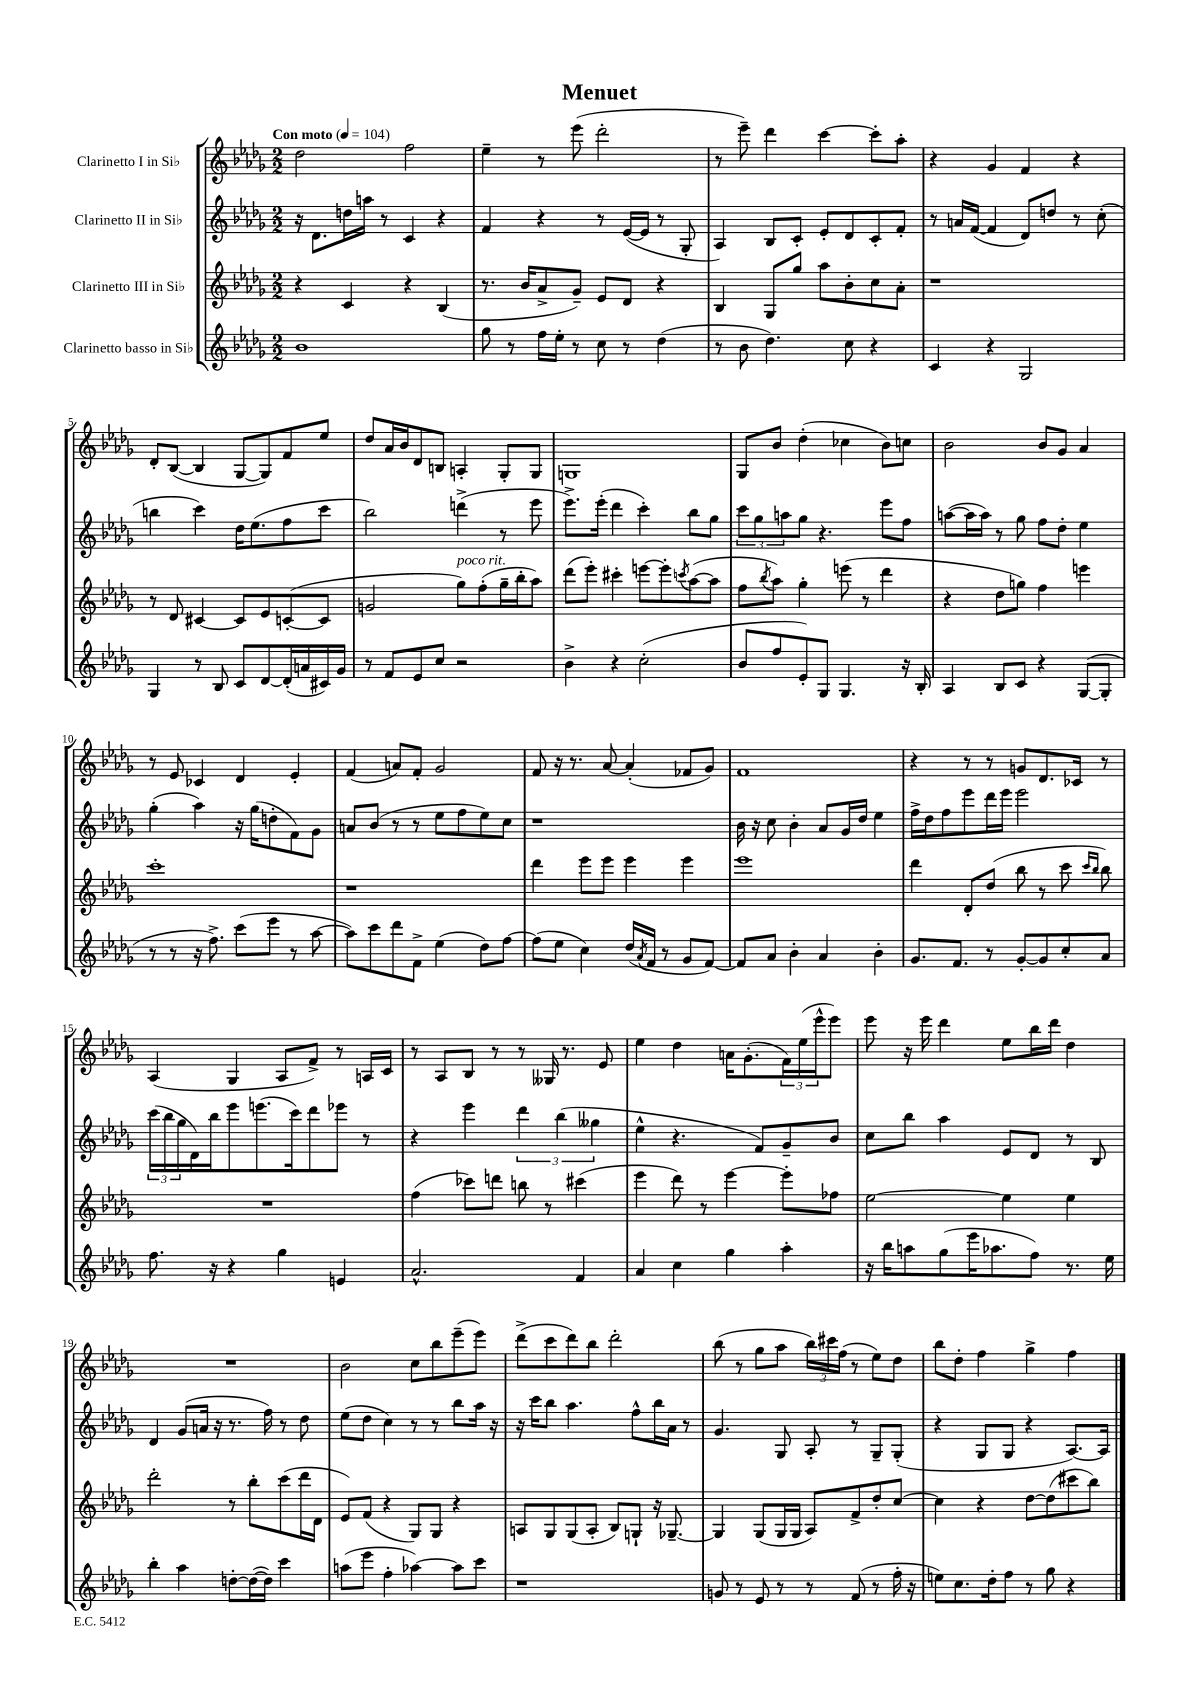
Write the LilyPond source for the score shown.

\header { title = "Menuet" }
<<
\new StaffGroup <<
\new Staff = "s0" \with { instrumentName = "Clarinetto I in Sib" } {
    \clef treble \key des \major \numericTimeSignature \time 2/2 \tempo "Con moto" 4 = 104
    des''2 f''2 |
    ees''4-- r8 ees'''8( des'''2-. |
    r8 ees'''8--) des'''4 c'''4~ c'''8-. aes''8-. |
    r4 ges'4 f'4 r4 |
    des'8-. bes8~( bes4 ges8~ ges8) f'8 ees''8 |
    des''8 aes'16 bes'16 des'8 b8 a4-. ges8-. ges8 |
    g1 |
    ges8 bes'8 des''4-.( ces''4 bes'8) c''8 |
    bes'2 bes'8 ges'8 aes'4 |
    r8 ees'8 ces'4 des'4 ees'4-. |
    f'4( a'8) f'8-. ges'2 |
    f'8 r16 r8. aes'8~ aes'4-.( fes'8 ges'8) |
    f'1 |
    r4 r8 r8 g'8 des'8. ces'16 r8 |
    aes4( ges4 aes8 f'8->) r8 a16 c'16 |
    r8 aes8 bes8 r8 r8 geses16 r8. ees'8 |
    ees''4 des''4 a'16 ges'8.-.( \tuplet 3/2 { f'16) ees''16( ees'''16-^ } ees'''8) |
    ees'''8 r16 ees'''16 des'''4 ees''8 bes''16 des'''16 des''4 |
    R1 |
    bes'2 c''8 bes''8 ees'''8--( ees'''8) |
    des'''8->( c'''8 des'''8) bes''8 des'''2-. |
    bes''8( r8 ges''8 aes''8 \tuplet 3/2 { bes''16) cis'''16 f''16( } r8 ees''8) des''8 |
    bes''8 des''8-. f''4 ges''4-> f''4 \bar "|." |
}
\new Staff = "s1" \with { instrumentName = "Clarinetto II in Sib" } {
    \clef treble \key des \major \numericTimeSignature \time 2/2
    r16 des'8. d''16 a''16 r8 c'4 r4 |
    f'4 r4 r8 ees'16~( ees'16 r8 ges8-. |
    aes4) bes8 c'8-. ees'8-. des'8 c'8-. f'8-. |
    r8 a'16 f'16~( f'4 des'8) d''8 r8 c''8-.( |
    b''4 c'''4) des''16 ees''8.( f''8 c'''8 |
    bes''2) d'''4->( r8 ees'''8 |
    ees'''8.->) ees'''16-.( des'''4 c'''4-.) bes''8 ges''8 |
    \tuplet 3/2 { c'''8 ges''8 a''8 } ges''8 r4. ees'''8 f''8 |
    a''8~( a''16 a''16) r8 ges''8 f''8 des''8-. ees''4 |
    ges''4-.( aes''4) r16 ges''16( d''8-. f'8) ges'8 |
    a'8 bes'8( r8 r8 ees''8 f''8 ees''8) c''8 |
    r1 |
    bes'16 r16 c''8 bes'4-. aes'8 ges'16 des''16 ees''4 |
    f''16-> des''16 f''8 ees'''8 des'''16 ees'''16 ees'''2 |
    \tuplet 3/2 { c'''16( bes''16 ges''16 } des'16) bes''16 ees'''8 e'''8.( c'''16) des'''8 ees'''8 r8 |
    r4 ees'''4 \tuplet 3/2 { des'''4 bes''4( geses''4 } |
    ees''4-^ r4. f'8) ges'8-- bes'8 |
    c''8 bes''8 aes''4 ees'8 des'8 r8 bes8 |
    des'4 ges'8( a'16 r16 r8. f''16) r8 des''8 |
    ees''8( des''8 c''4) r8 r8 bes''8 aes''16 r16 |
    r16 c'''16 bes''8 aes''4. f''8-^ bes''16 aes'16 r8 |
    ges'4. ges8 aes8-. r8 ges8-- ges8-.( |
    r4 ges8 ges8 r4 aes8.~) aes16 \bar "|." |
}
\new Staff = "s2" \with { instrumentName = "Clarinetto III in Sib" } {
    \clef treble \key des \major \numericTimeSignature \time 2/2
    r4 c'4 r4 bes4( |
    r8. bes'16 aes'8-> ges'8--) ees'8 des'8 r4 |
    bes4 ges8 ges''8 aes''8 bes'8-. c''8 aes'8-. |
    r1 |
    r8 des'8 cis'4~ cis'8 ees'8 c'8~-.( c'8 |
    g'2 ges''8^\markup { \italic "poco rit." }) f''8-.( ges''16-- bes''16-. aes''8) |
    des'''8( ees'''8-.) cis'''4-. e'''8~ e'''8-. \acciaccatura { c'''8 } aes''8~( aes''8 |
    f''8 \acciaccatura { bes''8 } aes''8) ges''4-. e'''8( r8 des'''4 |
    r4 des''8 g''8) f''4 e'''4 |
    c'''1-. |
    r1 |
    des'''4 ees'''8 ees'''8 ees'''4 ees'''4 |
    ees'''1 |
    des'''4 des'8-. des''8( bes''8 r8 c'''8 \grace { c'''16 bes''16 } bes''8) |
    R1 |
    f''4( ces'''8) d'''8 b''8 r8 cis'''4( |
    ees'''4 des'''8) r8 ees'''4~ ees'''8-. fes''8 |
    ees''2~ ees''4 ees''4 |
    des'''2-. r8 bes''8-. c'''8( des'''16 des'16 |
    ees'8) f'8( r4 ges8) ges8 r4 |
    a8 ges8 ges8( a8-. bes8) g8-! r16 ges8.~-- |
    ges4 ges8( ges16 ges16 aes8) f'8-> des''8-. c''8~ |
    c''4 r4 des''8~ des''8( cis'''8 bes''8) \bar "|." |
}
\new Staff = "s3" \with { instrumentName = "Clarinetto basso in Sib" } {
    \clef treble \key des \major \numericTimeSignature \time 2/2
    bes'1 |
    ges''8 r8 f''16 ees''16-. r8 c''8 r8 des''4( |
    r8 bes'8 des''4.) c''8 r4 |
    c'4 r4 ges2 |
    ges4 r8 bes8 c'8 des'8~ des'16-.( a'16 cis'16) ges'16 |
    r8 f'8 ees'8 c''8 r2 |
    bes'4-> r4 c''2-.( |
    bes'8 f''8 ees'8-.) ges8 ges4. r16 bes16-. |
    aes4 bes8 c'8 r4 ges8~( ges8-. |
    r8 r8 r16 f''8.->) c'''8( ees'''8 r8 aes''8~ |
    aes''8) c'''8 des'''8 f'8-> ees''4( des''8) f''8~ |
    f''8( ees''8 c''4) des''16( \acciaccatura { aes'8 } f'16 r8 ges'8 f'8~) |
    f'8 aes'8 bes'4-. aes'4 bes'4-. |
    ges'8. f'8. r8 ges'8~-. ges'8 c''8-. aes'8 |
    f''8. r16 r4 ges''4 e'4 |
    aes'2.-^ f'4 |
    aes'4 c''4 ges''4 aes''4-. |
    r16 bes''16 a''8 ges''8( ees'''16 aes''8. f''8) r8. ees''16 |
    bes''4-. aes''4 d''8~-. d''16~( d''16) c'''4 |
    a''8( ees'''8 f''4-. aes''4~) aes''8 c'''8 |
    r1 |
    g'8 r8 ees'8 r8 r8 f'8( r8 f''16-. r16 |
    e''8) c''8. des''16-. f''8 r8 ges''8 r4 \bar "|." |
}
>>
>>
